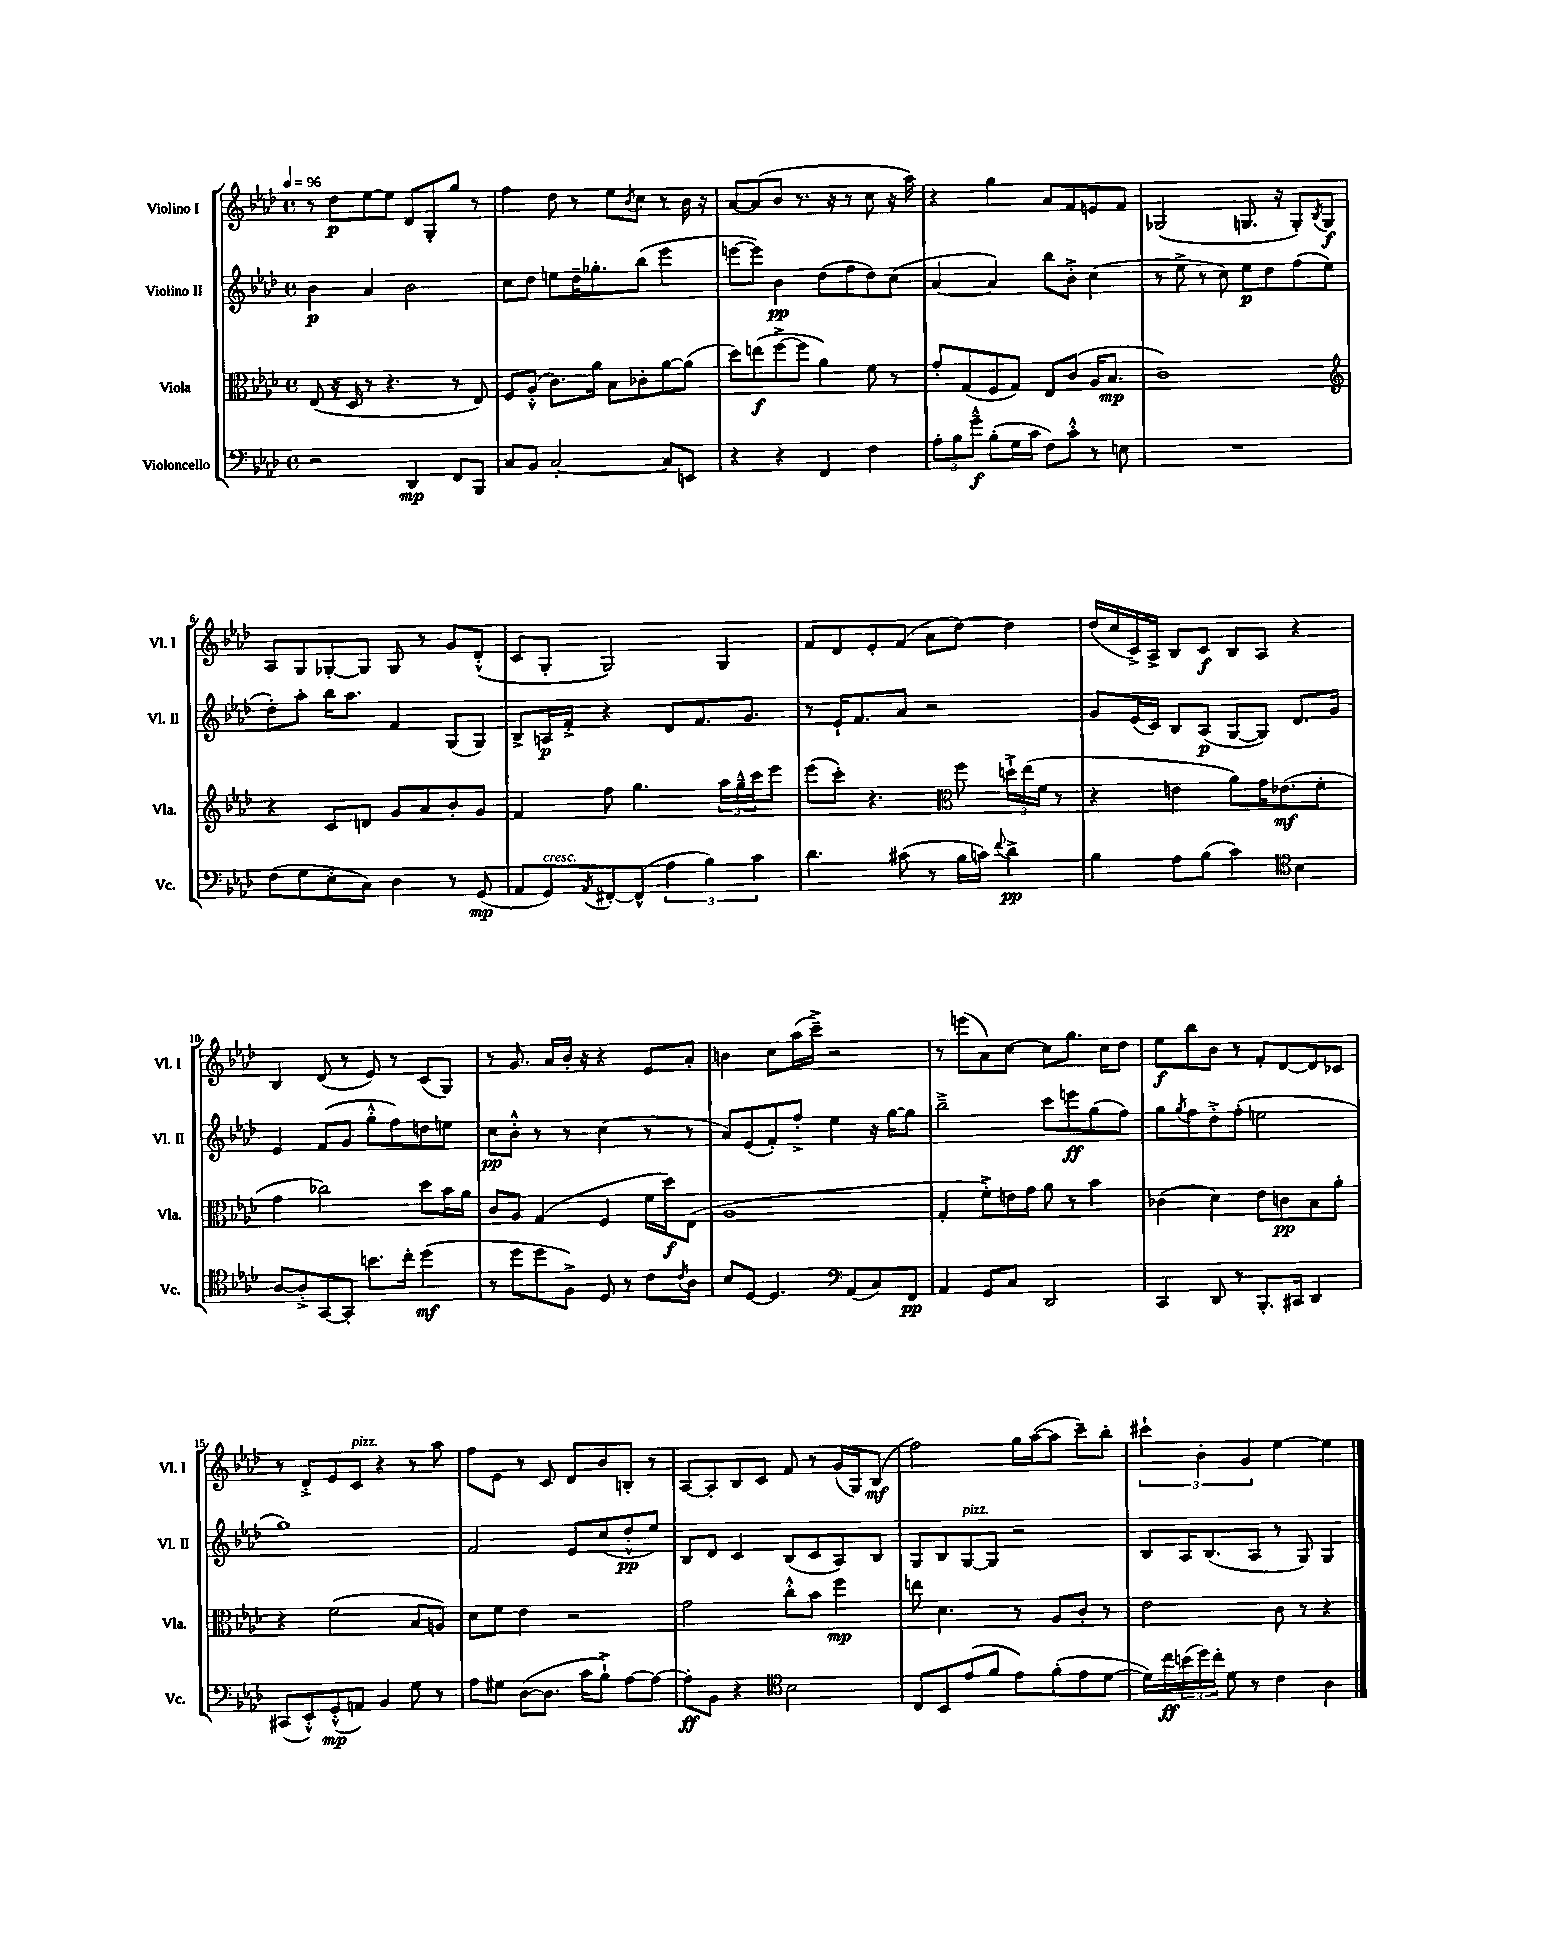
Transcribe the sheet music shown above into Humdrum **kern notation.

**kern	**dynam	**kern	**dynam	**kern	**dynam	**kern	**dynam
*part4	*part4	*part3	*part3	*part2	*part2	*part1	*part1
*staff4	*staff4	*staff3	*staff3	*staff2	*staff2	*staff1	*staff1
*I"Violoncello	*	*I"Viola	*	*I"Violino II	*	*I"Violino I	*
*I'Vc.	*	*I'Vla.	*	*I'Vl. II	*	*I'Vl. I	*
*clefF4	*	*clefC3	*	*clefG2	*	*clefG2	*
*k[b-e-a-d-]	*	*k[b-e-a-d-]	*	*k[b-e-a-d-]	*	*k[b-e-a-d-]	*
*M4/4	*	*M4/4	*	*M4/4	*	*M4/4	*
*met(c)	*	*met(c)	*	*met(c)	*	*met(c)	*
*MM96	*	*MM96	*	*MM96	*	*MM96	*
=1	=1	=1	=1	=1	=1	=1	=1
2r	.	(8E-/	.	4b-\	p	8r	.
.	.	16r	.	.	.	8dd-\L	p
.	.	16D-/	.	.	.	.	.
.	.	8r	.	4a-/	.	[8ee-\	.
.	.	4.r	.	.	.	8ee-\J]	.
4DD-/	mp	.	.	2b-\	.	8d-/L	.
.	.	.	.	.	.	8G'/	.
8FF/L	.	8r	.	.	.	8gg/J	.
8BBB-/J	.	8E-/)	.	.	.	8r	.
=2	=2	=2	=2	=2	=2	=2	=2
8C/L	.	8F/L	.	8cc\L	.	4ff\	.
8BB-/J	.	(8A-'^^/J	.	8dd-\J	.	.	.
[2C'/	.	8.c\L)	.	8een\L	.	8dd-\	.
.	.	.	.	16dd-~\K	.	8r	.
.	.	16a-\Jk	.	8.gg-X'\	.	.	.
.	.	8B-\L	.	.	.	8ee-\L	.
.	.	.	.	.	.	8qb-/	.
.	.	8c-X'\	.	(8bb-\J	.	8cc\J	.
8C/L]	.	[8a-\	.	4eee-\	.	8r	.
8EEn/J	.	(8a-\J]	.	.	.	16b-\	.
.	.	.	.	.	.	16r	.
=3	=3	=3	=3	=3	=3	=3	=3
4r	.	8dd-\L)	.	[8eeen\L	.	[8a-/L	.
.	.	(8een\	f	8eee\J])	.	(8a-/]	.
4r	.	[8ff^\	.	4b-\	pp	8b-/J	.
.	.	8ff\J]	.	.	.	8.r	.
4FF/	.	4a-\)	.	(8dd-\L	.	.	.
.	.	.	.	.	.	16r	.
.	.	.	.	8ff\	.	8r	.
4F\	.	8f\	.	8dd-\)	.	8cc\	.
.	.	8r	.	(8cc\J	.	16r	.
.	.	.	.	.	.	16aa-\)	.
=4	=4	=4	=4	=4	=4	=4	=4
12A-'\L	.	8g'/L	.	[4a-/	.	4r	.
12B-\	.	.	.	.	.	.	.
.	.	(8G/	.	.	.	.	.
12g~^^\J	f	.	.	.	.	.	.
(8B-'\L	.	8F/	.	4a-/])	.	4gg\	.
16G\L	.	8G/J)	.	.	.	.	.
16c\JJ	.	.	.	.	.	.	.
8F\L)	.	8E-/L	.	8bb-\L	.	8a-/L	.
8c'^^\J	.	(8c/J	.	8b-'^\J	.	8f/	.
8r	.	16A-/KL	.	(4cc\	.	8en/	.
.	.	8.B-/J	mp	.	.	.	.
8En\	.	.	.	.	.	8f/J	.
=5	=5	=5	=5	=5	=5	=5	=5
1r	.	1c)	.	8r	.	(2G-X/	.
.	.	.	.	8ee-^\	.	.	.
.	.	.	.	8r	.	.	.
.	.	.	.	8cc\)	.	.	.
.	.	.	.	8ee-\L	p	8.Gn/	.
.	.	.	.	8dd-\	.	.	.
.	.	.	.	.	.	16r	.
.	.	.	.	(8ff\	.	8G'/L)	.
.	.	.	.	.	.	8qB-/	.
.	.	.	.	8ee-\J	.	8G/J	f
!!LO:LB:g=z
=6	=6	=6	=6	=6	=6	=6	=6
*	*	*clefG2	*	*	*	*	*
(8F\L	.	4r	.	8dd-'\L)	.	8A-/L	.
8G\	.	.	.	8aa-'\J	.	8G/	.
8E-'\	.	8c/L	.	16bb-\KL	.	[8G-X'/	.
.	.	.	.	8.aa-\J	.	.	.
8C\J)	.	8dn/J	.	.	.	8G-/J]	.
4D-\	.	8g/L	.	4f/	.	8G-/	.
.	.	8a-/	.	.	.	8r	.
8r	.	8b-'/	.	(8G/L	.	8g/L	.
(8GG/	mp	8g/J	.	8G/J)	.	(8d-'^^/J	.
=7	=7	=7	=7	=7	=7	=7	=7
8AA-/L	.	4f/	.	8B-^/L	.	8c/L	.
!LO:TX:a:i:t=cresc.	!	!	!	!	!	!	!
8GG/)	.	.	.	16An/L	p	8G'/J	.
.	.	.	.	16f'^/JJ	.	.	.
8qAA-/	.	.	.	.	.	.	.
[8FF#X'/	.	8ff\	.	4r	.	2G/)	.
(8FF#^^/J]	.	4.gg\	.	.	.	.	.
6A-\	.	.	.	8d-/L	.	.	.
.	.	.	.	8.f/	.	.	.
6B-\)	.	.	.	.	.	.	.
.	.	24aa-\LL	.	.	.	4G/	.
.	.	24gg~^^\	.	.	.	.	.
.	.	.	.	8.g/J	.	.	.
6c\	.	24ccc\J	.	.	.	.	.
.	.	8eee-\J	.	.	.	.	.
=8	=8	=8	=8	=8	=8	=8	=8
4.d-\	.	(8eee-\L	.	8r	.	8f/L	.
.	.	8ccc'\J)	.	16e-`/KL	.	8d-/	.
.	.	.	.	8.f/	.	.	.
.	.	4.r	.	.	.	8e-'/	.
(8c#X\	.	.	.	8a-/J	.	(8f/J	.
8r	.	.	.	2r	.	8a-\L	.
*	*	*clefC3	*	*	*	*	*
16B-\LL	.	8ff\	.	.	.	[8dd-\J)	.
16cn\JJ)	.	.	.	.	.	.	.
8qqf/	.	.	.	.	.	.	.
4d-^\	pp	24ddn`^\LL	.	.	.	4dd-\]	.
.	.	(24ee-\	.	.	.	.	.
.	.	24f\JJ	.	.	.	.	.
.	.	8r	.	.	.	.	.
=9	=9	=9	=9	=9	=9	=9	=9
4B-\	.	4r	.	8g/L	.	(16dd-/LL	.
.	.	.	.	.	.	16cc/	.
.	.	.	.	(16e-/L	.	16c^/)	.
.	.	.	.	16c/JJ)	.	16A-^/JJ	.
8A-\L	.	4en\	.	8B-/L	.	8B-/L	.
(8B-\J	.	.	.	(8A-/J	p	8c/J	f
4c\)	.	8a-\L)	.	[8G/L	.	8B-/L	.
.	.	16g\K	.	8G/J])	.	8A-/J	.
.	.	(8.e-X\	mf	.	.	.	.
*clefC4	*	*	*	*	*	*	*
4B-\	.	.	.	8.d-/L	.	4r	.
.	.	8f'\J	.	.	.	.	.
.	.	.	.	16g/Jk	.	.	.
!!LO:LB:g=z
=10	=10	=10	=10	=10	=10	=10	=10
[8A-/L	.	4g\	.	4e-/	.	4B-/	.
8A-'^/]	.	.	.	.	.	.	.
[8GG/	.	2cc-X\)	.	(8f/L	.	(8d-/	.
8GG'/J]	.	.	.	8g/J	.	8r	.
8.bn\L	.	.	.	8gg'^^\L	.	8e-/)	.
.	.	.	.	8ff\)	.	8r	.
16cc'\Jk	.	.	.	.	.	.	.
(4dd-\	mf	8dd-\L	.	8ddn\	.	(8c/L	.
.	.	16b-\L	.	8een\J	.	8G/J)	.
.	.	16a-\JJ	.	.	.	.	.
=11	=11	=11	=11	=11	=11	=11	=11
8r	.	8c/L	.	8cc\L	pp	8r	.
8dd-\L	.	8A-/J	.	8b-'^^\J	.	8.g/	.
8dd-\	.	(4G/	.	8r	.	.	.
.	.	.	.	.	.	16a-/LL	.
8F^\J)	.	.	.	8r	.	16b-'/JJ	.
.	.	.	.	.	.	16r	.
8D-/	.	4F/	.	(4cc\	.	4r	.
8r	.	.	.	.	.	.	.
8c\L	.	16f\LL	.	8r	.	8e-/L	.
.	.	16dd-\J)	f	.	.	.	.
8qc/	.	.	.	.	.	.	.
8A-\J	.	(8E-\J	.	8r	.	8a-'/J	.
=12	=12	=12	=12	=12	=12	=12	=12
8B-/L	.	1A-	.	8a-/L)	.	4bn\	.
[8D-/J	.	.	.	(8e-/	.	.	.
4.D-/]	.	.	.	8f'/)	.	8cc\L	.
.	.	.	.	8ff'^/J	.	(16aa-\L	.
.	.	.	.	.	.	16ccc~^\JJ)	.
.	.	.	.	4ee-\	.	2r	.
*clefF4	*	*	*	*	*	*	*
(8AA-/L	.	.	.	.	.	.	.
8C/)	.	.	.	16r	.	.	.
.	.	.	.	[16gg\KL	.	.	.
8FF/J	pp	.	.	8gg\J]	.	.	.
=13	=13	=13	=13	=13	=13	=13	=13
4AA-/	.	4G'/	.	2bb-~^\	.	8r	.
.	.	.	.	.	.	(8eeen\L	.
8GG/L	.	8f'^\L)	.	.	.	8a-\)	.
8C/J	.	16en\L	.	.	.	[8cc\J	.
.	.	16g\JJ	.	.	.	.	.
2DD-/	.	8a-\	.	8ccc\L	.	8cc\L]	.
.	.	8r	.	8eeen\	ff	8.gg\J	.
.	.	4b-\	.	(8gg\	.	.	.
.	.	.	.	.	.	16cc\KL	.
.	.	.	.	8ff\J)	.	8dd-\J	.
=14	=14	=14	=14	=14	=14	=14	=14
4CC/	.	(4c-X\	.	8gg\L	.	8ee-\L	f
.	.	.	.	8qgg/	.	.	.
.	.	.	.	8ff\	.	8bb-\	.
8DD-/	.	4d-\)	.	8dd-'^\	.	8b-\J	.
8r	.	.	.	(8ff'\J	.	8r	.
8.BBB-'/L	.	8e-\L	.	2een\	.	8f'/L	.
.	.	8cn\	pp	.	.	[8d-/	.
16CC#X/Jk	.	.	.	.	.	.	.
4DD-/	.	8B-\	.	.	.	8d-/]	.
.	.	8a-'\J	.	.	.	8c-X/J	.
!!LO:LB:g=z
=15	=15	=15	=15	=15	=15	=15	=15
(8CC#X/L	.	4r	.	1gg)	.	8r	.
8EE-'^^/)	.	.	.	.	.	8d-'^/L	.
(8GG'^^/	mp	(2f\	.	.	.	8e-/	.
!	!	!	!	!	!	!LO:TX:a:i:t=pizz.	!
8AAn/J)	.	.	.	.	.	8c/J	.
4BB-/	.	.	.	.	.	4r	.
8G\	.	8B-/L	.	.	.	8r	.
8r	.	8An/J)	.	.	.	8aa-\	.
=16	=16	=16	=16	=16	=16	=16	=16
8A-\L	.	8d-\L	.	2f/	.	8ff\L	.
8G#X\J	.	8f\J	.	.	.	8e-\J	.
([8D-\L	.	4e-\	.	.	.	8r	.
8.D-\J]	.	.	.	.	.	8c/	.
.	.	2r	.	8e-/L	.	8d-/L	.
16c\KL	.	.	.	.	.	.	.
8B-`^\J)	.	.	.	(8cc/	.	8b-/	.
[8A-\L	.	.	.	8dd-'^^/	pp	8Bn'/J	.
8A-\J_	.	.	.	8ee-/J)	.	8r	.
=17	=17	=17	=17	=17	=17	=17	=17
8A-'\L]	ff	2g\	.	8B-/L	.	[8A-/L	.
8BB-\J	.	.	.	8d-/J	.	8A-'/]	.
4r	.	.	.	4c/	.	8B-/	.
.	.	.	.	.	.	8c/J	.
*clefC4	*	*	*	*	*	*	*
2B-\	.	8cc'^^\L	.	(8B-/L	.	8f/	.
.	.	8b-\J	.	8c/	.	8r	.
.	.	4ff\	mp	8A-/)	.	(16g/LL	.
.	.	.	.	.	.	16G/J)	.
.	.	.	.	8B-/J	.	(8B-/J	mf
=18	=18	=18	=18	=18	=18	=18	=18
8C/L	.	8een\	.	8G/L	.	2ff\)	.
8BB-/	.	4.d-\	.	8B-/	.	.	.
!	!	!	!	!LO:TX:a:i:t=pizz.	!	!	!
(8e-/	.	.	.	[8G/	.	.	.
8f/J	.	.	.	8G/J]	.	.	.
8e-\L)	.	8r	.	2r	.	16gg\LL	.
.	.	.	.	.	.	([16aa-\J	.
(8f'\	.	8A-/L	.	.	.	8aa-\J]	.
8e-\	.	8c'/J	.	.	.	8ccc~\L)	.
[8d-\J	.	8r	.	.	.	8bb-'\J	.
=19	=19	=19	=19	=19	=19	=19	=19
16d-\LL])	.	2e-\	.	8B-/L	.	6ccc#X`\	.
16cc\	ff	.	.	.	.	.	.
(24bn\	.	.	.	16A-/K	.	.	.
24dd-\)	.	.	.	.	.	6b-'\	.
.	.	.	.	(8.B-/	.	.	.
24cc'\JJ	.	.	.	.	.	.	.
8d-\	.	.	.	.	.	.	.
.	.	.	.	.	.	6g/	.
8r	.	.	.	8A-/J	.	.	.
4c\	.	8c\	.	8r	.	[4ee-\	.
.	.	8r	.	8G/)	.	.	.
4A-\	.	4r	.	4G/	.	4ee-\]	.
==	==	==	==	==	==	==	==
*-	*-	*-	*-	*-	*-	*-	*-
